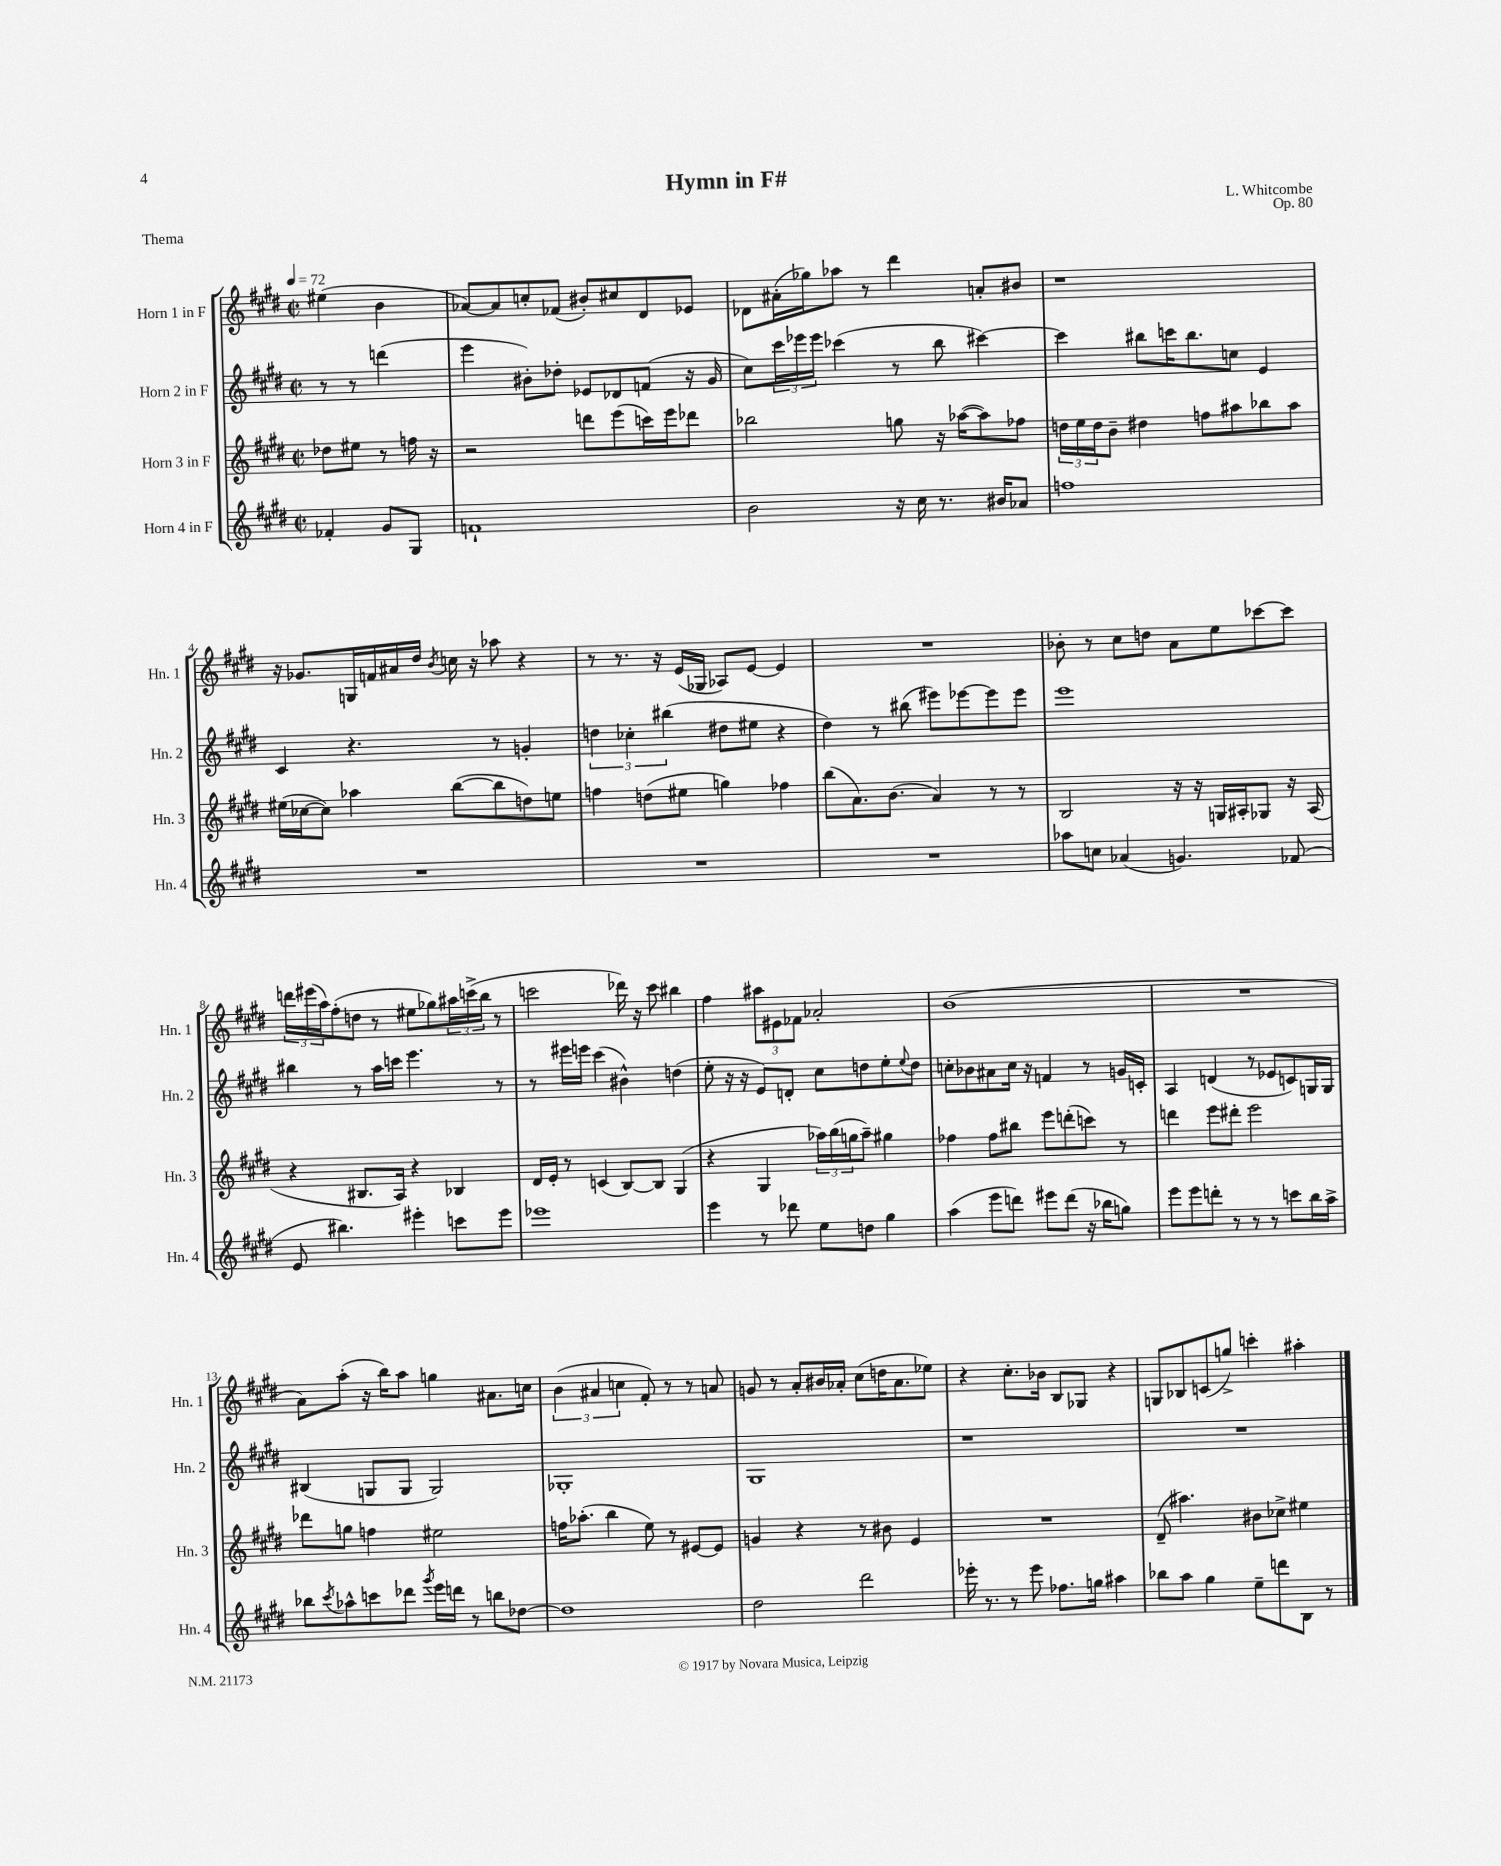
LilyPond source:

\header { title = "Hymn in F#" composer = "L. Whitcombe" opus = "Op. 80" piece = "Thema" }
<<
\new StaffGroup <<
\new Staff = "s0" \with { instrumentName = "Horn 1 in F" shortInstrumentName = "Hn. 1" } {
    \clef treble \key e \major \defaultTimeSignature \time 2/2 \partial 2 \tempo 4 = 72
    eis''4( b'4 |
    aes'8~) aes'8 c''8-. fes'8( bis'8-.) cis''8 dis'8 ees'8 |
    des'8 ais'16-.( ges''16) aes''8 r8 dis'''4 a'8-. bis'8 |
    r1 |
    r16 ges'8. g16 f'16 ais'16 dis''16 \acciaccatura { b'8 } c''16 r16 aes''8 r4 |
    r8 r8. r16 e'16( ges16 aes8) e'8~ e'4 |
    R1 |
    bes'8-. r8 cis''8 d''8 a'8 e''8 ces'''8~ ces'''8 |
    \tuplet 3/2 { d'''16 eis'''16( a''16) } fis''8-.( d''8 r8 eis''8 ges''8) \tuplet 3/2 { ais''16 c'''16->( b''16 } r8 |
    c'''2 des'''16) r16 c'''8 bis''4 |
    fis''4 \tuplet 3/2 { ais''8 eis'8 fes'8 } aes'2-. |
    b'1( |
    R1 |
    a'8) a''8-.( r16 b''16) a''8 g''4 ais'8. c''16 |
    \tuplet 3/2 { b'4( ais'4 c''4 } fis'8-.) r8 r8 a'8 |
    g'8 r8 a'8-. bis'16 aes'16-. cis''8( d''16 aes'8. ees''8) |
    r4 cis''8.-. bes'16 b8 ges8 r4 |
    g8 bes8 c'8( g''8->) c'''4-. ais''4-. \bar "|." |
}
\new Staff = "s1" \with { instrumentName = "Horn 2 in F" shortInstrumentName = "Hn. 2" } {
    \clef treble \key e \major \defaultTimeSignature \time 2/2 \partial 2
    r8 r8 d'''4( |
    e'''4 bis'8-.) des''8-. ees'8 des'8 f'8( r16 gis'16 |
    cis''8) \tuplet 3/2 { cis'''16 ees'''16 ees'''16 } ces'''4( r8 b''8 cis'''4~) |
    cis'''4 bis''8 c'''16 bis''8. c''8 e'4 |
    cis'4 r4. r8 g'4-. |
    \tuplet 3/2 { d''4 ces''4-. bis''4( } dis''8 eis''8 r4 |
    dis''4) r8 bis''8( eis'''8) ees'''8~ ees'''8 ees'''8 |
    e'''1 |
    bis''4 r8 a''16 c'''16 e'''4. r8 |
    r8 eis'''16 e'''16 cis'''4( bis'4-^) d''4( |
    e''8-. r16 r16 e'8) d'8-. cis''8 d''8 e''8-. \appoggiatura { e''8 } d''8 |
    c''8-. bes'8 ais'8 c''16 r16 f'4 r8 g'16 c'16-. |
    a4 d'4( r8 ees'8 c'8) g16 g16 |
    bis4( g8 g8 g2) |
    ges1-. |
    gis1 |
    r1 |
    R1 \bar "|." |
}
\new Staff = "s2" \with { instrumentName = "Horn 3 in F" shortInstrumentName = "Hn. 3" } {
    \clef treble \key e \major \defaultTimeSignature \time 2/2 \partial 2
    des''8 eis''8 r8 f''16 r16 |
    r2 d'''8 e'''8( c'''16) e'''16 des'''8 |
    bes''2 g''8 r16 aes''16~( aes''8) fes''8 |
    \tuplet 3/2 { d''16 e''16 d''16 } b'8-- dis''4 f''8 ais''8 bes''8 ais''8 |
    eis''16( ces''16~ ces''8) aes''4 b''8~( b''8 d''8) e''8 |
    f''4 d''8( eis''8 g''4) fes''4 |
    b''8( a'8.) b'8.( a'4) r8 r8 |
    b2 r16 r16 g16 ais16-. ges8 r16 ais16( |
    r4 bis8. a16) r4 bes4 |
    dis'16 e'16-. r8 c'4( b8~) b8 gis4( |
    r4 gis4 \tuplet 3/2 { aes''16) b''16( g''16 } aes''8--) gis''4 |
    fes''4 fes''8 bis''8 e'''8 d'''8-.( c'''8) r8 |
    d'''4 e'''8 dis'''8-. e'''2 |
    des'''8 g''8 f''4 eis''2 |
    f''16 aes''8.-.( b''4 e''8) r8 eis'8~ eis'8 |
    g'4 r4 r8 bis'8 e'4 |
    R1 |
    dis'8--( ais''4.) bis'8 ces''8-> eis''4 \bar "|." |
}
\new Staff = "s3" \with { instrumentName = "Horn 4 in F" shortInstrumentName = "Hn. 4" } {
    \clef treble \key e \major \defaultTimeSignature \time 2/2 \partial 2
    fes'4-. gis'8 gis8 |
    f'1-! |
    b'2 r16 cis''16 r8. bis'16 aes'8 |
    f''1 |
    R1 |
    R1 |
    R1 |
    aes''8 c''8 aes'4( g'4.) fes'8( |
    e'8 bis''4.) eis'''4-. c'''8 eis'''8 |
    ees'''1 |
    e'''4 r8 des'''8 e''8 d''8 gis''4 |
    a''4( e'''8 d'''8) eis'''8 d'''8( r16 bes''16 g''8) |
    e'''8 e'''8 d'''8-. r8 r8 r8 c'''8 b''16 a''16-> |
    bes''8 \acciaccatura { cis'''8 } aes''8-^ c'''8 des'''8 \acciaccatura { gis'''8 } e'''16 d'''16 r8 b''8 des''8~ |
    des''1 |
    dis''2 dis'''2 |
    ees'''16-. r8. r8 ees'''8 fes''8. g''16 ais''4 |
    bes''8 a''8 gis''4 e''8-- d'''8 b8 r8 \bar "|." |
}
>>
>>
